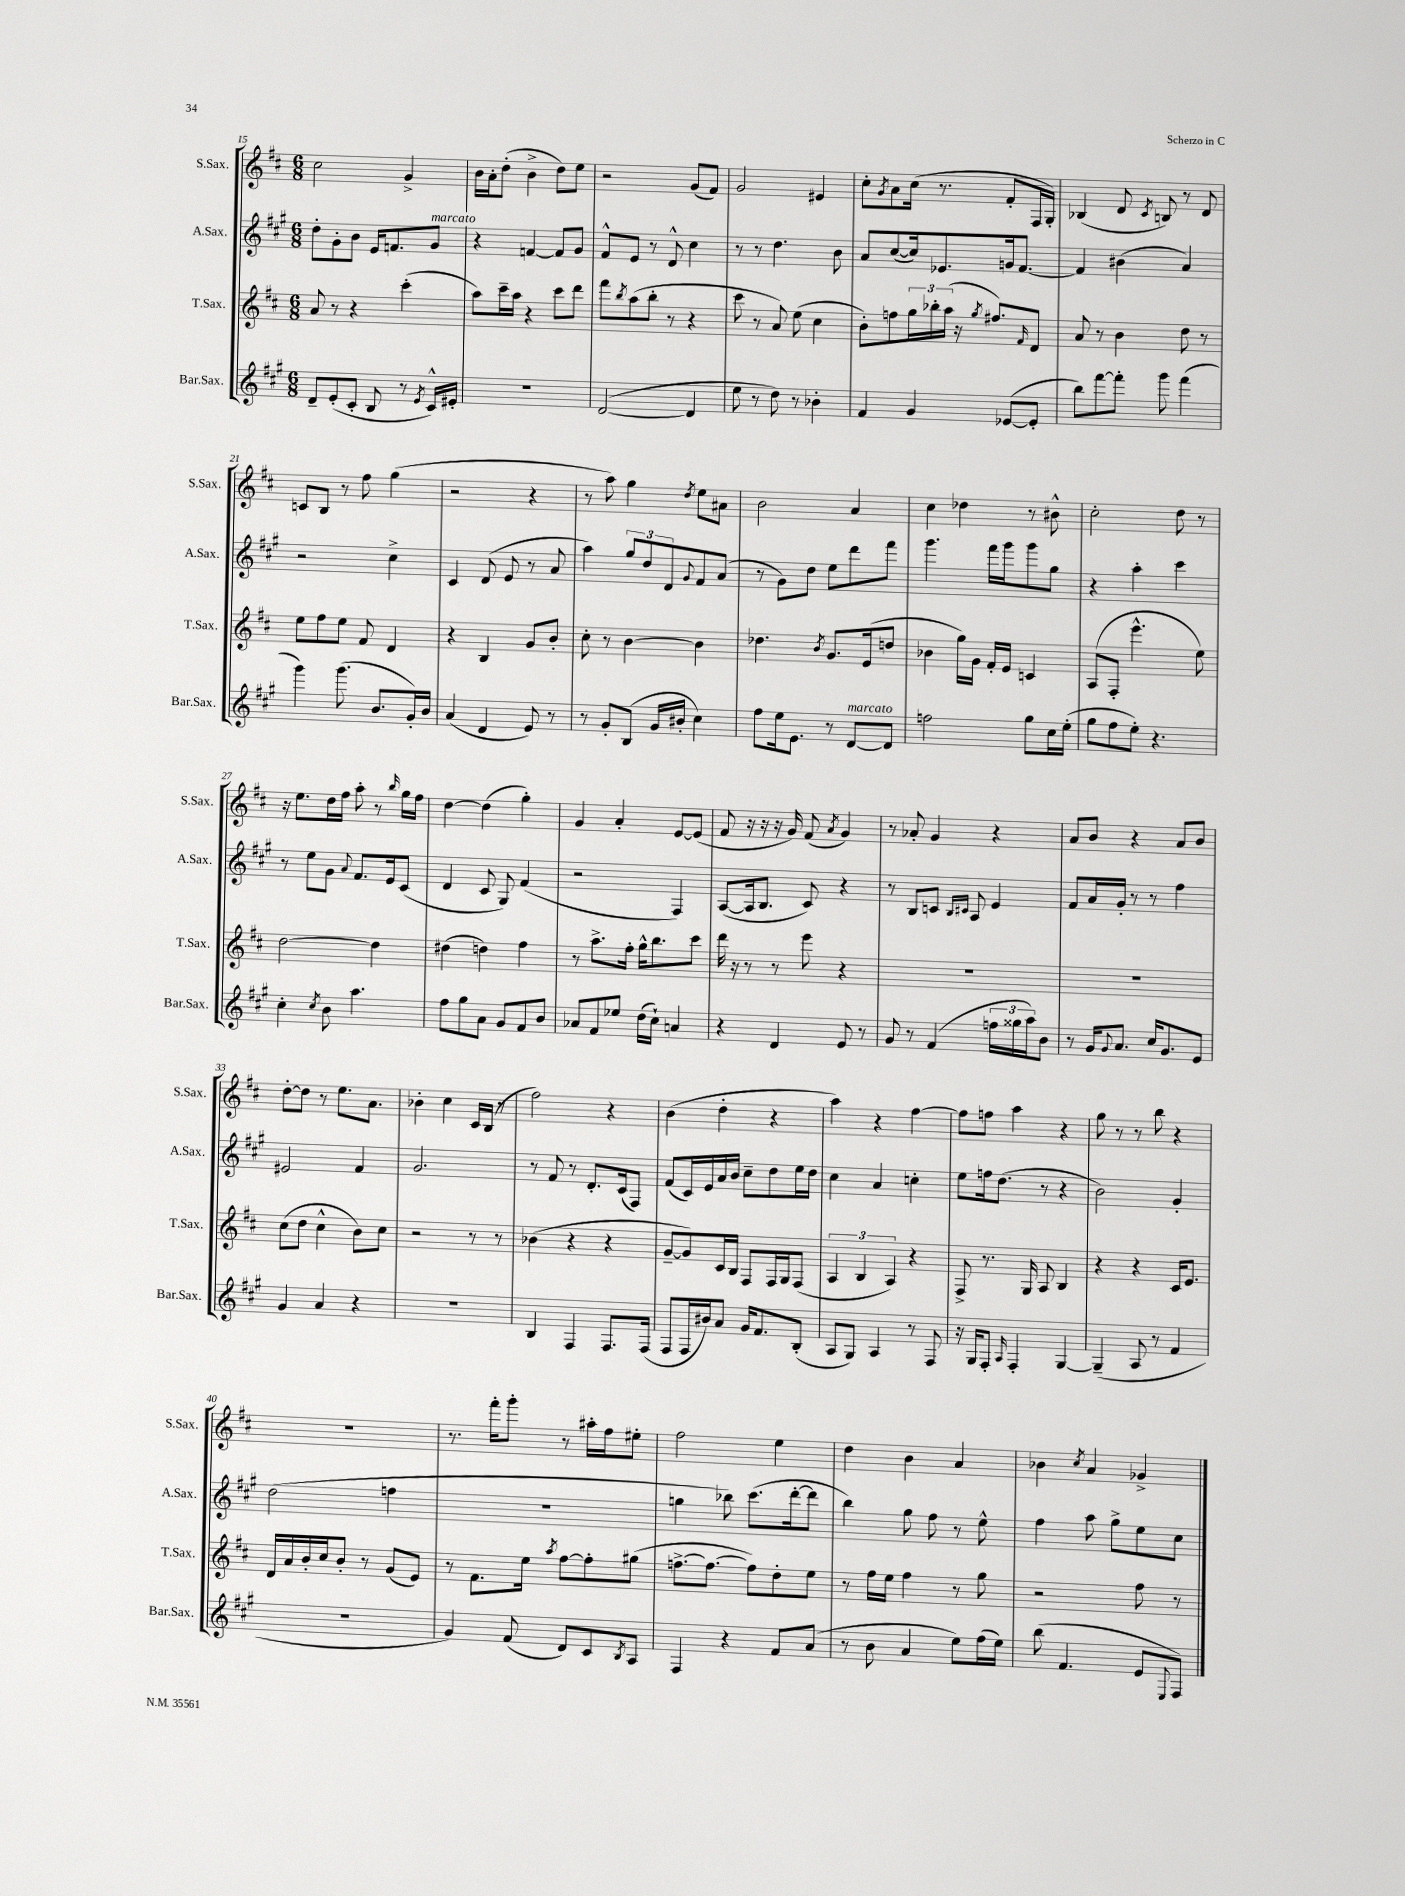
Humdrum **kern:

**kern	**kern	**kern	**kern
*staff4	*staff3	*staff2	*staff1
*clefG2	*clefG2	*clefG2	*clefG2
*k[f#c#g#]	*k[f#c#]	*k[f#c#g#]	*k[f#c#]
*M6/8	*M6/8	*M6/8	*M6/8
8d~/L	8a/	8dd'\L	2cc#\
(8e'/	8r	8g#'\	.
8c#'/J	4r	8b\J	.
8B/	.	16e/LK	.
.	.	8.f/	.
8r	(4ccc#'\	.	4g^/
8qe/	.	.	.
16c#^^/LL)	.	8g#/J	.
16e#'/JJ	.	.	.
=	=	=	=
2.r	8aa\L)	4r	16b\LL
.	.	.	16a'\J
.	16ccc#~\L	.	(8dd'\J
.	16aa\JJ	.	.
.	4r	[4f/	4b^\
.	8ccc#\L	8f/]L	8dd\L)
.	8ddd\J	8g#/J	8ee\J
=	=	=	=
([2d/	8fff#\L	8f#^^/L	2r
.	8qbb/	.	.
.	(8aa\	8e/J	.
.	8bb'\J	8r	.
.	8r	8d^^/	.
4d/]	4r	4cc#\	(8g/L
.	.	.	8f#/J)
=	=	=	=
8ee\	8ccc#\	8r	2g/
8r	8r	8r	.
8dd\)	8a/)	4.dd\	.
8r	(8ee\	.	.
4b-'\	4cc#\	.	4e#/
.	.	8b\	.
=	=	=	=
4f#/	8b'\L)	8a/L	8cc#'\L
.	.	.	8qg/
.	8ff\	([8cc#/	8a\
4g#/	24gg\L	16cc#/]k)	(16cc#\Jk
.	24bb-'\	.	.
.	.	8.e-/	8.r
.	(24aa\JJ	.	.
.	16r	.	.
.	8qgg/	.	.
.	8.ff#/L)	.	.
([8e-/L	.	16g/k	8f#'/L
.	.	[8.f#/J	.
.	16qqf#/	.	.
8e-'/]J	8d/J	.	16F#/L
.	.	.	16G'/JJ)
=	=	=	=
8bb\L)	8a/	4f#/]	(4B-/
[8fff#\	8r	.	.
8fff#'\]J	4b\	(4b#\	8d/
.	.	.	8qc#/
8ggg#\	.	.	8B/)
(4fff#\	8dd\	4a/)	8r
.	8r	.	8d/
=	=	=	=
4ggg#\)	8ee\L	2r	8c/L
.	8ff#\	.	8B/J
(8.ggg#\	8ee\J	.	8r
.	8f#/	.	8ff#\
8.b/L	.	.	.
.	4d/	4cc#^\	(4gg\
16g#'/L)	.	.	.
16b/JJ	.	.	.
=	=	=	=
(4a/	4r	4c#/	2r
4d/	4B/	(8d/	.
.	.	8e/	.
8e/)	8g/L	8r	4r
8r	8b'/J	8a/	.
=	=	=	=
8r	8cc#'\	4aa\)	8r
8g#'/L	8r	.	8aa\)
(8B/J	[4b\	12gg#/L	4gg\
.	.	12dd/	.
16g#/LL	.	.	.
.	.	12d/	.
16b#'/JJ	.	.	.
.	.	8qqg#/	8qdd/
4cc#\)	4b\]	8f#/	8ee\L
.	.	(8a/J	8a#\J
=	=	=	=
8ff#\L	4.dd-\	8r	2b\
16ee\k	.	8g#\L)	.
8.e\J	.	.	.
.	.	8dd\J	.
.	8qb/	.	.
8r	8.g/L	8ee\L	.
[8d/L	.	8ddd\	4a/
.	(16e/k	.	.
8d/]J	8dd/J	8fff#\J	.
=	=	=	=
2ff\	4b-\	4.ggg#\	4cc#\
.	16gg\LL)	.	4dd-\
.	16g\JJ	.	.
.	16f#'/LL	16fff#\LL	.
.	16e/JJ	16ggg#\J	.
8gg#\L	4c/	8ggg#\	8r
16cc#\L	.	8gg#\J	8b#^^\
(16ee'\JJ	.	.	.
=	=	=	=
8gg#\L	(8A/L	4r	2cc#'\
8ff#\	8F#'/J	.	.
8ee'\J)	4.eee^^\	4aa'\	.
4.r	.	.	.
.	.	4ccc#\	8dd\
.	8ee\)	.	8r
=	=	=	=
4cc#'\	[2dd\	8r	16r
.	.	.	8.ee\L
.	.	8ee\L	.
8qcc#/	.	.	.
8b\	.	8g#\J	16dd\L
.	.	.	16ff#\JJ
.	.	8qqa/	.
4.aa\	.	8.f#/L	8aa'\
.	4dd\]	.	8r
.	.	16e/k	.
.	.	.	16qqbb/
.	.	(8c#/J	16gg\LL
.	.	.	16ff#\JJ
=	=	=	=
8ff#\L	(4dd#\	4d/	[4dd\
8gg#\	.	.	.
8a\J	4dd\)	8c#/	(4dd\]
8g#/L	.	8G#/)	.
8f#/	4ff#\	(4f#/	4gg'\)
8b/J	.	.	.
=	=	=	=
8a-/L	8r	2r	4g/
8f#/	8.aa^\L	.	.
8ee-/J	.	.	4a'/
.	16ff#'\Jk	.	.
(16dd\LL	16gg^^\LK	.	.
16cc#`\JJ)	8.bb\	.	.
4a/	.	4F#/)	[8e/L
.	8ccc#\J	.	(8e/]J
=	=	=	=
4r	16ddd\	([8A/L	8f#/
.	16r	.	.
.	8r	16A/]k	16r
.	.	8.B/J	16r
4d/	8r	.	16r
.	.	.	16g/)
.	8eee\	8c#/)	(8f#/
.	.	.	8qa/
8e/	4r	4r	4g/)
8r	.	.	.
=	=	=	=
8g#/	2.r	8r	8r
8r	.	8B/L	8a-'/
(4f#/	.	8c/J	4g/
.	.	16qqB/LL	.
.	.	16qqc#/JJ	.
.	.	8A/	.
24ff\LL	.	4e/	4r
24gg##\	.	.	.
24aa\J)	.	.	.
8b\J	.	.	.
=	=	=	=
8r	2.r	8f#/L	8a/L
16g#/LK	.	16a/L	8b/J
8qqg#/	.	.	.
8.a/J	.	16g#'/JJ	.
.	.	8r	4r
16cc#/LK	.	8r	.
8.g#/	.	.	.
.	.	4ff#\	8a/L
8e/J	.	.	8b/J
=	=	=	=
4g#/	(8cc#\L	2e#/	[8dd'\L
.	8dd\J	.	8dd\]J
4a/	4cc#^^\	.	8r
.	.	.	8.ee\L
4r	8b\L)	4f#/	.
.	.	.	8.a\J
.	8cc#\J	.	.
=	=	=	=
2.r	2r	2.g#/	4b-'\
.	.	.	4cc#\
.	8r	.	16c#/LL
.	.	.	(16B/JJ
.	8r	.	8r
=	=	=	=
4B/	(4b-\	8r	2ff#\)
.	.	8f#/	.
4F#/	4r	8r	.
.	.	8.d'/L	.
8.F#/L	4r	.	4r
.	.	(16c#/k	.
.	.	8F#/J)	.
(16F#/Jk	.	.	.
=	=	=	=
8F#/L	[8g~/L	(8f#/L	(4b\
16F#/L	8g/])	16c#/L)	.
16b#/J)	.	16e/	.
8a/J	16c#/L	16a/	4dd'\
.	16B/JJ	16b/JJ	.
16g#/LK	8F#/L	8cc#~\L	.
8.f#/	.	.	.
.	16F#/L	8dd\	4r
.	16G/J	.	.
(8B'/J	(8F#/J	16ee\L	.
.	.	16dd\JJ	.
=	=	=	=
8A/L	6A/	4cc#\	4aa\)
8G#/J)	.	.	.
.	6B/	.	.
4A/	.	4a/	4r
.	6A/)	.	.
8r	4r	4cc'\	[4ff#\
8F#/	.	.	.
=	=	=	=
16r	8F#^/	8ee\L	8ff#\]L
16G#/LK	.	.	.
8F#'/J	8.r	16ff\k	8ff\J
.	.	(8.dd\J	.
16qqA/	.	.	.
4F#'/	.	.	4aa\
.	16G/	.	.
.	8A/	8r	.
[4G#/	4B/	4r	4r
=	=	=	=
(4G#~/]	4r	2b\)	8gg\
.	.	.	8r
8A/	4r	.	8r
8r	.	.	8bb\
4f#/	16c#/LK	4g#'/	4r
.	8.e/J	.	.
=	=	=	=
2.r	16d/LL	(2dd\	2.r
.	16a/	.	.
.	16b'/	.	.
.	16cc#/J	.	.
.	8b'/J	.	.
.	8r	.	.
.	(8g/L	4ff\	.
.	8e/J)	.	.
=	=	=	=
4g#/)	8r	2.r	8.r
.	8.f#\L	.	.
.	.	.	16fff#'\LK
(8f#/	.	.	8ggg'\J
.	16ee\Jk	.	.
.	8qaa/	.	.
8d/L)	[8ff#\L	.	8r
8c#/	8ff#'\]	.	16aa#'\LL
.	.	.	16ff#\J
8qB/	.	.	.
8A/J	(8gg#\J	.	8ee#'\J
=	=	=	=
4F#/	[8.ff^\L	4gg\	2ff#\
.	8.ff\_J	.	.
4r	.	8bb-\)	.
.	8ff\]L)	(8.ccc#\L	.
8f#/L	8dd'\	.	4ee\
.	.	[16ddd'\k	.
(8a/J	8ee\J	8ddd\]J	.
=	=	=	=
8r	8r	4bb\)	4dd\
8b\	16ff#\LL	.	.
.	16ee\JJ	.	.
4a/	4ff#\	8gg#\	4b\
.	.	8ff#\	.
8ee\L)	8r	8r	4a/
(16ff#\L	8gg\	8ee^^\	.
16ee\JJ)	.	.	.
=	=	=	=
(8bb\	2r	4ff#\	4b-\
4.f#/	.	.	.
.	.	.	8qcc#/
.	.	8aa\	4a/
.	.	8gg#^\L	.
8e/L	8ff#\	8ee\	4g-^/
8qqE/	.	.	.
8F#/J)	8r	8cc#\J	.
==	==	==	==
*-	*-	*-	*-
